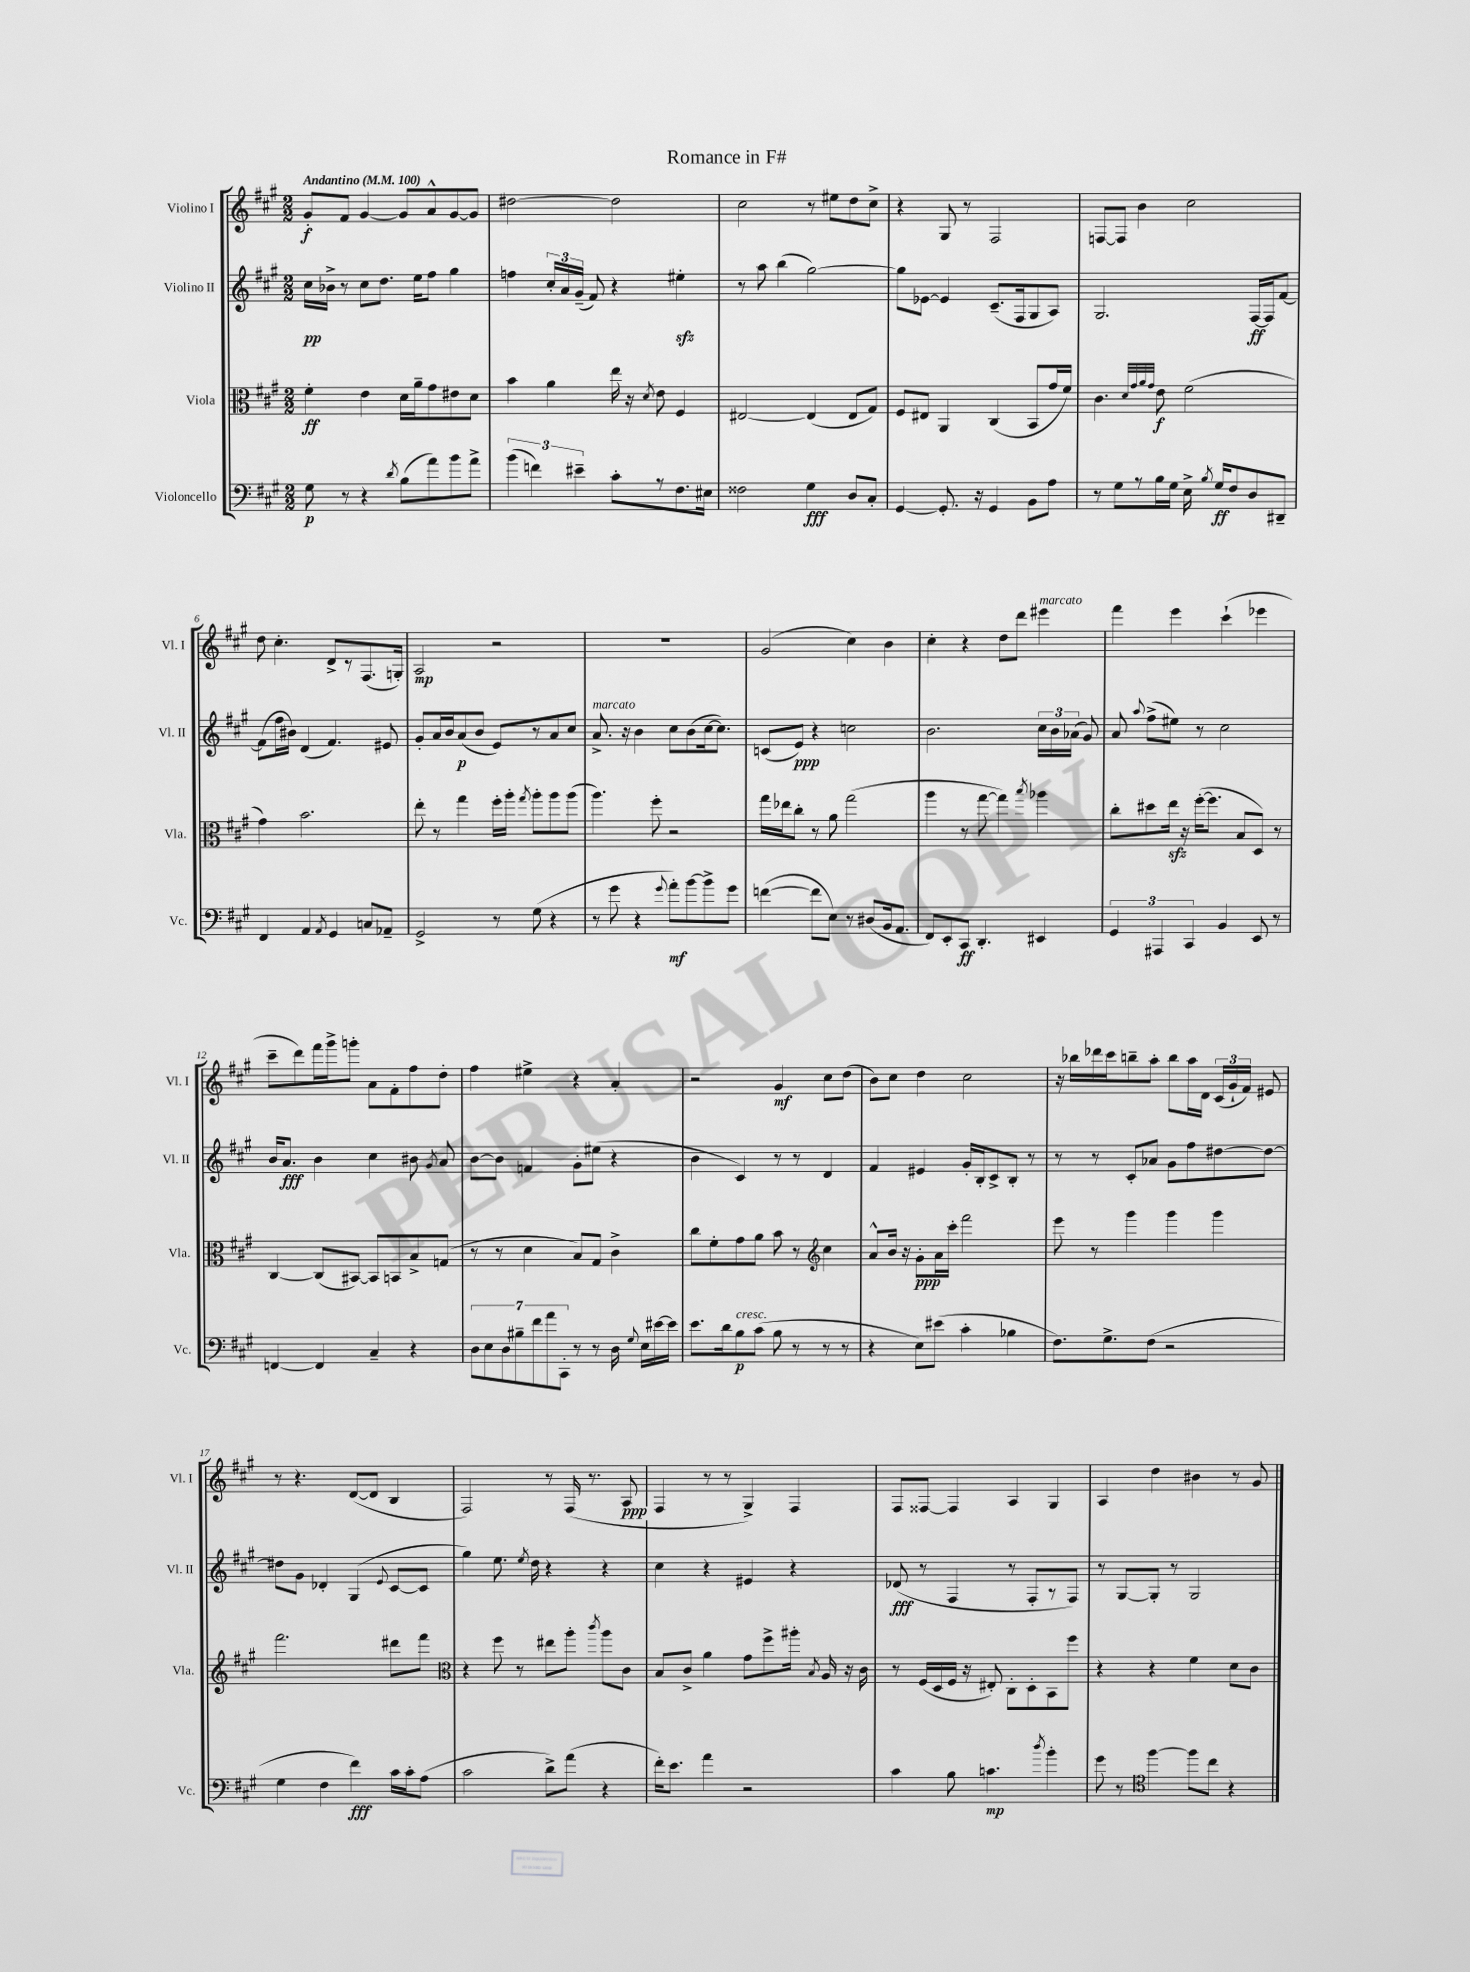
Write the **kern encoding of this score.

**kern	**kern	**kern	**kern
*staff4	*staff3	*staff2	*staff1
*clefF4	*clefC3	*clefG2	*clefG2
*k[f#c#g#]	*k[f#c#g#]	*k[f#c#g#]	*k[f#c#g#]
*M2/2	*M2/2	*M2/2	*M2/2
*MM100	*MM100	*MM100	*MM100
8G#\	4f#'\	16cc#\LL	8g#'/L
.	.	16b-^\JJ	.
8r	.	8r	8f#/J
4r	4e\	8cc#\L	[4g#/
.	.	8.dd\J	.
8qd/	.	.	.
(8B\L	16d\LL	.	8g#/]L
.	16a~\J	16ee\LK	.
8a\)	8g#\	8ff#\J	8a^^/
8b\	8e#\	4gg#\	[8g#/
8a^\J	8d\J	.	8g#/]J
=	=	=	=
(6b\	4b\	4ff\	[2dd#\
6f\)	.	.	.
.	4a\	24cc#'/LL	.
.	.	24a/	.
6e#~\	.	(24g#~/JJ	.
.	.	8f#/)	.
8c#'\L	16ee\	4r	2dd#\]
.	16r	.	.
.	8qd/	.	.
8r	8e\	.	.
8.F#\	4F#/	4ee#'\	.
16E#\Jk	.	.	.
=	=	=	=
2F##\	[2E#/	8r	2cc#\
.	.	8aa\	.
.	.	(4bb\	.
4G#\	(4E#/]	[2gg#\)	8r
.	.	.	8ee#\L
8D/L	8E#/L	.	8dd\
8C#'/J	8G#/J)	.	8cc#^\J
=	=	=	=
[4GG#/	8F#/L	8gg#\]L	4r
.	8E#/J	[8e-\J	.
8.GG#'/]	4AA/	4e-/]	8G#/
.	.	.	8r
16r	.	.	.
4GG#/	(4C#/	(8.c#~/L	2F#/
.	.	16F#/k	.
8BB\L	8BB/L	8G#/	.
8A\J	16g#/L	8A/J)	.
.	16f#/JJ)	.	.
=	=	=	=
8r	4.c#\	2.G#/	[8F/L
8G#\L	.	.	8F/]J
8r	.	.	4b\
.	32qqd/LLL	.	.
.	32qqg#/	.	.
.	32qqa/	.	.
.	32qqg#/JJJ	.	.
16B\L	8e\	.	.
16G#\JJ	.	.	.
16E^\	(2f#\	.	2cc#\
8qB/	.	.	.
16G#/LK	.	.	.
8F#/	.	.	.
8D/	.	[16F#/LL	.
.	.	16F#/]J	.
8DD#~/J	.	[8f#/J	.
=	=	=	=
4FF#/	4g#\)	(8f#\]L	8dd\
.	.	16ff#\L	4.cc#'\
.	.	16b#\JJ)	.
4AA/	2.b\	(4d/	.
8qAA/	.	.	.
4GG#/	.	4.f#/)	8d^/L
.	.	.	8r
8C/L	.	.	(8.F#/
8AA-~/J	.	8e#/	.
.	.	.	16G'/Jk)
=	=	=	=
2GG#^/	8ee'\	8g#'/L	2A/
.	8r	16a/L	.
.	.	16b/J	.
.	4gg#\	(8a/	.
.	.	8b/J	.
8r	16ff#'\LL	8e/L)	2r
.	16aa'\JJ	.	.
.	8qgg#/	.	.
(8G#\	8aa'\L	8r	.
4r	8aa\	8a/	.
.	(8aa\J	8cc#/J	.
=	=	=	=
8r	4.aa\)	8.a^/	1r
8g#\	.	.	.
.	.	16r	.
4r	.	4b\	.
.	8ff#'\	.	.
8qqg#/	.	.	.
8a'\L)	2r	8cc#\L	.
[8b\	.	(8b\	.
8b^\]	.	[16cc#\k	.
.	.	8.cc#\]J)	.
8g#\J	.	.	.
=	=	=	=
([4f\	16gg#\LL	(8c/L	(2g#/
.	16ee-\J	.	.
.	8cc#'\J	8e/J)	.
8f\]L	8r	4r	.
8E\J)	8a\	.	.
8r	(2gg#\	2cc\	4cc#\)
(8D#/L	.	.	.
16BB/k	.	.	4b\
8.AA/J	.	.	.
=	=	=	=
8FF#/L)	4aa\	2.b\	4cc#'\
8EE'/	.	.	.
8CC#/J	8r	.	4r
4.DD'/	[8gg#\	.	.
.	4gg#\])	.	8dd\L
.	.	.	8ddd\J
.	8qbb/	.	.
4EE#/	4aa-\	24cc#\LL	4eee#\
.	.	24b\	.
.	.	(24a-\JJ	.
.	.	8g#/)	.
=	=	=	=
6GG#/	8cc#'\L	8a/	4fff#\
.	.	8qqaa/	.
.	8dd#\	(8ff#^\L	.
6AAA#/	.	.	.
.	16ee\Jk	8ee#\J)	4eee\
.	16r	.	.
6CC#/	.	.	.
.	([16ff#'\LK	8r	.
.	8.ff#\]J	.	.
4BB/	.	2cc#\	(4ccc#`\
.	8B/L	.	.
8EE/	8D/J)	.	4eee-\
8r	8r	.	.
=	=	=	=
[4FF/	[4C#/	16b/LK	8ccc#~\L
.	.	8.a/J	.
.	.	.	8ddd\)
4FF/]	(8C#/]L	4b\	16fff#\L
.	.	.	16ggg#^\J
.	[8BB#/J)	.	8ggg'\J
4C#~/	8BB#/]L	4cc#\	8a\L
.	8BB/	.	8f#'\
4r	8B^/	8b#\	8ff#\
.	.	8qg#/	.
.	(8G/J	8a/	8dd'\J
=	=	=	=
14D\L	8r	[8b\L	4ff#\
14E\	.	.	.
.	8r	8b\]J	.
14D\	.	.	.
14B#~\	.	.	.
.	4d\	4f/	4ee#^\
14f#\	.	.	.
14a\	.	.	.
14CC#'\J	.	.	.
8r	8B/L)	8g#'\L	4r
8r	8G#/J	(8ee#\J	.
16D\	4c#^\	4r	4a'/
8qqG#/	.	.	.
16E\LL	.	.	.
[16e#\	.	.	.
16e#\]JJ	.	.	.
=	=	=	=
8.e\L	8cc#\L	4b\	2r
.	8f#'\	.	.
16d\k	.	.	.
8B\	8g#\	4c#/)	.
(8c#\J	8a\J	.	.
8B\	8b\	8r	4g#/
8r	8r	8r	.
*	*clefG2	*	*
8r	4cc#\	4d/	8cc#\L
8r	.	.	(8dd\J
=	=	=	=
4r	8a^^/L	4f#/	8b\L)
.	16b/Jk	.	8cc#\J
.	16r	.	.
8E\L)	8g#'\L	4e#/	4dd\
(8e#\J	16a\L	.	.
.	16ccc#'\JJ	.	.
4c#'\	2fff#\	16g#'/LL	2cc#\
.	.	16B'/J	.
.	.	8c#^/	.
4B-\	.	8B'/J	.
.	.	8r	.
=	=	=	=
8.F#\L)	8eee\	8r	16r
.	.	.	16bb-\LL
.	8r	8r	16ddd-\
8.G#^\	.	.	16ccc#\J
.	4ggg#\	8c#'/L	8bb~\
(8F#\J	.	8a-/J	8aa'\J
2r	4ggg#\	8g#\L	8bb\L
.	.	8ff#\	16aa\L
.	.	.	16d\JJ
.	4ggg#\	[8dd#\	(24c#/LL
.	.	.	24g#`/
.	.	.	24f#/JJ)
.	.	8dd#\_J	8e#/
=	=	=	=
4G#\	2.fff#\	8dd#\]L	8r
.	.	8g#\J	4.r
4F#\	.	4d-'/	.
4f#\)	.	(4G#/	([8d/L
.	.	.	8d/]J
.	.	8qqe/	.
16c#\LL	8ddd#\L	[8c#/L	4B/
16c#'\J	.	.	.
(8A\J	8fff#\J	8c#/]J	.
=	=	=	=
*	*clefC3	*	*
2c#\	4r	4gg#\)	2F#/)
.	8ff#\	8.ee\	.
.	8r	.	.
.	.	8qee/	.
.	.	16dd\	.
8d^\L)	8ee#\L	4r	8r
(8a\J	8aa'\J	.	(16F#/
.	.	.	8.r
.	8qccc#/	.	.
4r	8aa\L	4r	.
.	8c#\J	.	8A/
=	=	=	=
16f#'\LK)	8B/L	4cc#\	4F#/
8.e\J	.	.	.
.	8c#^/J	.	.
4a\	4a\	4r	8r
.	.	.	8r
2r	8g#\L	4e#/	4G#^/)
.	8ff#^\	.	.
.	16aa#'\Jk	4r	4F#/
.	8qB/	.	.
.	16A/	.	.
.	16r	.	.
.	16c#\	.	.
=	=	=	=
4c#\	8r	(8d-/	8F#/L
.	(16F#/LL	8r	[8F##/J
.	16D/	.	.
8B\	16F#/JJ	4F#/	4F##/]
.	16r	.	.
4.c\	8E#'/)	.	.
.	8C#'\L	8r	4A/
.	8D'\	8F#'/L	.
8qdd/	.	.	.
4b'\	8BB\	8r	4G#/
.	8ff#\J	8F#/J)	.
=	=	=	=
8g#\	4r	8r	4A/
8r	.	[8G#/L	.
*clefC4	*	*	*
[4ff#\	4r	8G#'/]J	4dd\
.	.	8r	.
8ff#\]L	4f#\	2G#/	4b#\
8cc#\J	.	.	.
4r	8d\L	.	8r
.	8c#\J	.	8g#/
==	==	==	==
*-	*-	*-	*-
